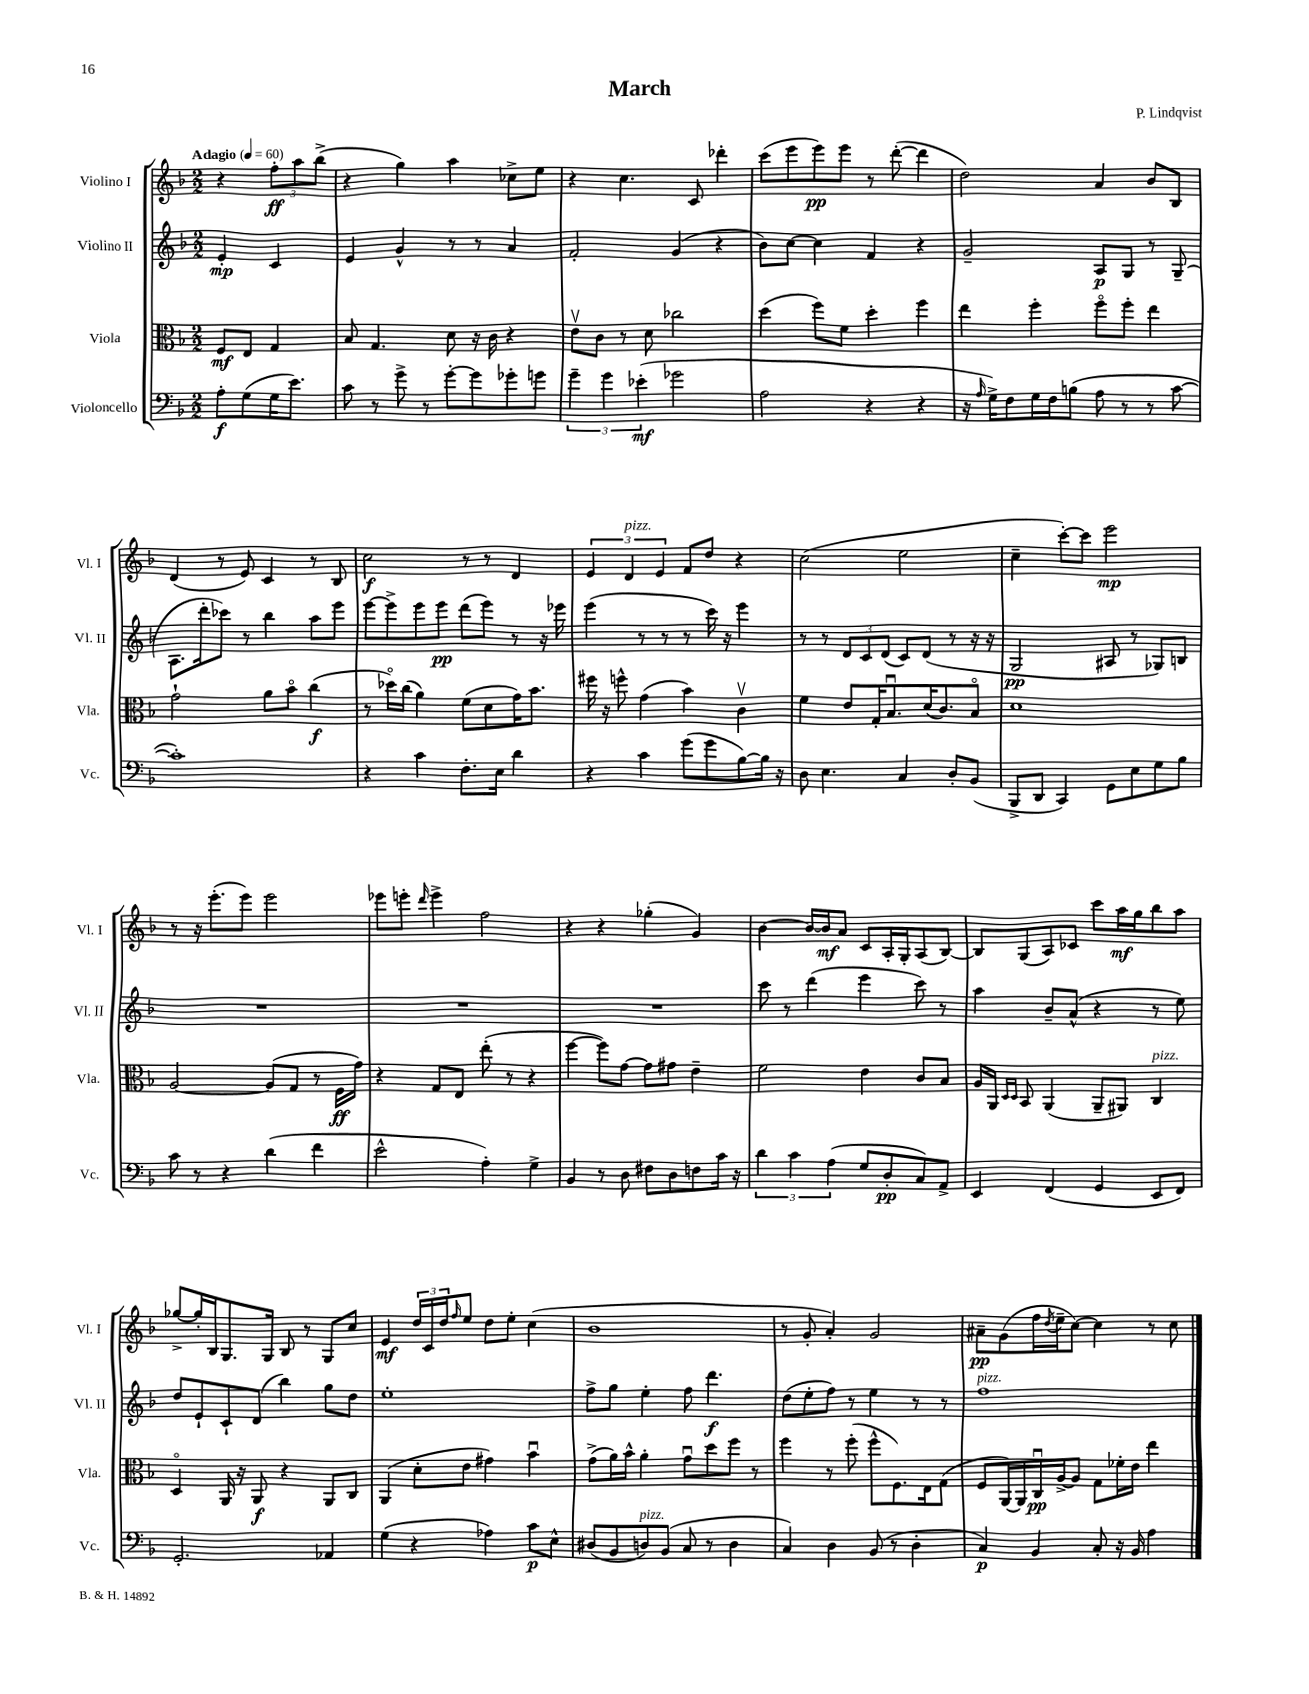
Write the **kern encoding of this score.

**kern	**kern	**kern	**kern
*staff4	*staff3	*staff2	*staff1
*clefF4	*clefC3	*clefG2	*clefG2
*k[b-]	*k[b-]	*k[b-]	*k[b-]
*M2/2	*M2/2	*M2/2	*M2/2
*MM60	*MM60	*MM60	*MM60
8A'	8F	4e'	4r
(8G	8E	.	.
16G	4G	4c	12ff'
8.e)	.	.	.
.	.	.	12aa
.	.	.	(12bb-^
=	=	=	=
8c	8B-	4e	4r
8r	4.G	.	.
8g^	.	4g^^	4gg)
8r	.	.	.
[8g'	8d	8r	4aa
8g]	16r	8r	.
.	16c	.	.
8g-'	4r	4a	8cc-^
8g	.	.	8ee
=	=	=	=
6g~	8ev	2f'	4r
.	8c	.	.
6g	.	.	.
.	8r	.	4.cc
(6e-'	.	.	.
.	8d	.	.
2g-	2cc-	(4g	.
.	.	.	8c
.	.	4r	4ddd-'
=	=	=	=
2A	(4dd	8b-)	(8ccc
.	.	[8cc	8eee
.	8ff)	4cc]	8eee)
.	8f	.	8eee
4r	4dd'	4f	8r
.	.	.	([8ddd'
4r	4ff	4r	4ddd]
=	=	=	=
16r	4ee	2g~	2dd)
16qqA	.	.	.
16G^)	.	.	.
8F	.	.	.
16G	4ff'	.	.
16F	.	.	.
(8B	.	.	.
8A	8ffo	8A	4a
8r	8ff'	8G	.
8r	4ee	8r	8b-
[8c	.	(8G~	8B-
=	=	=	=
1c'])	2g`	8.A	(4d
.	.	16ddd'	.
.	.	8ccc-)	8r
.	.	8r	8e)
.	8a	4bb-	4c
.	8b-o	.	.
.	(4cc	8aa	8r
.	.	8eee	8B-
=	=	=	=
4r	8r	[8eee	2cc
.	16dd-o)	8eee^]	.
.	(16cc	.	.
4c	4a)	8eee	.
.	.	8eee	.
8.F'	(8f	(8ddd	8r
.	8d	8eee)	8r
16E	.	.	.
4d	16g)	8r	4d
.	8.b-	.	.
.	.	16r	.
.	.	16eee-	.
=	=	=	=
4r	16ff#	(4eee	6e
.	16r	.	.
.	8ff^^	.	.
.	.	.	6d
4c	(4g	8r	.
.	.	.	6e
.	.	8r	.
(8g	4b-)	8r	8f
8g	.	16ccc)	8dd
.	.	16r	.
[8B-)	4cv	4eee	4r
16B-]	.	.	.
16r	.	.	.
=	=	=	=
8D	4f	8r	(2cc
4.E	.	8r	.
.	8e	12d	.
.	.	12c	.
.	16G'	.	.
.	.	(12d	.
.	8.B-u	.	.
4C	.	8c)	2ee
.	(16d	(8d	.
.	8.c)	.	.
8D'	.	8r	.
(8BB-	8B-o	16r	.
.	.	16r	.
=	=	=	=
8BBB-^	1d	2G	4cc~
8DD	.	.	.
4CC)	.	.	[8ccc')
.	.	.	8ccc]
8GG	.	8A#	2eee
8E	.	8r	.
8G	.	8G-)	.
8B-	.	8B	.
=	=	=	=
8c	[2A	1r	8r
8r	.	.	16r
.	.	.	(8.eee'
4r	.	.	.
.	.	.	8eee)
(4d	(8A]	.	2eee
.	8G	.	.
4f	8r	.	.
.	16F	.	.
.	16g)	.	.
=	=	=	=
2e^^	4r	1r	8eee-
.	.	.	8eee'
.	.	.	16qqddd
.	8G	.	4eee^
.	8E	.	.
4A')	(8ee'	.	2ff
.	8r	.	.
4G^	4r	.	.
=	=	=	=
4BB-	[4ff	1r	4r
8r	8ff])	.	4r
8D	[8g	.	.
8F#	8g]	.	(4gg-'
8D	8g#	.	.
8F	4e~	.	4g)
16c	.	.	.
16r	.	.	.
=	=	=	=
6d	2f	8ccc	[4b-
.	.	8r	.
6c	.	.	.
.	.	(4ddd	16b-_
.	.	.	16b-]
(6A	.	.	.
.	.	.	8a
8G	4e	4eee	8c
8D'	.	.	16A'
.	.	.	16G'
8C)	8c	8ccc)	(8A
8AA^	8B-	8r	[8B-)
=	=	=	=
4EE	16A	4aa	8B-]
.	16AA	.	.
.	16qqD	.	.
.	16qqD	.	.
.	8BB-	.	(8G
(4FF	(4AA	8b-~	8A)
.	.	(8a^^	8c-
4GG	8AA~	4r	8ccc
.	8AA#)	.	16aa
.	.	.	16gg
8EE	4C	8r	8bb-
8FF)	.	8ee)	8aa
=	=	=	=
2.GG'	4Do	8dd	[8gg-^
.	.	8e`	16gg-']
.	.	.	16B-
.	16AA	8c`	8.G
.	16r	.	.
.	8AA	(8d	.
.	.	.	16G
.	4r	4bb-)	8B-
.	.	.	8r
4AA-	8AA	8gg	8G
.	8C	8dd	8cc
=	=	=	=
(4G	(4AA	1ee'	4e
4r	8d'	.	24dd
.	.	.	24c
.	.	.	24dd
.	.	.	16qqff
.	8e	.	8ee
4A-)	4g#)	.	8dd
.	.	.	8ee'
8c	4b-u	.	(4cc
8E^^	.	.	.
=	=	=	=
(8D#	(8g^	8ff^	1b-
8BB-	16a)	8gg	.
.	16b-^^	.	.
8D)	4a'	4ee'	.
(8BB-	.	.	.
8C	8gu	8ff	.
8r	8dd	4.ddd	.
4D	8ff	.	.
.	8r	.	.
=	=	=	=
4C)	4ff	(8dd	8r
.	.	8ee'	8g'
4D	8r	8ff)	4a')
.	(8ff'	8r	.
(8BB-	8ff^^	4ee	2g
8r	8.F)	.	.
4D'	.	8r	.
.	16E	.	.
.	(8G	8r	.
=	=	=	=
4C)	8F	1ff	8a#~
.	[16AA)	.	(8g
.	16AA]	.	.
4BB-	16Cu	.	16ff
.	.	.	8qdd
.	[16A^	.	16ee~
.	8A]	.	[8cc)
8C'	8G	.	4cc]
16r	16f-'	.	.
16BB-	16e	.	.
4A	4ee	.	8r
.	.	.	8cc
==	==	==	==
*-	*-	*-	*-
